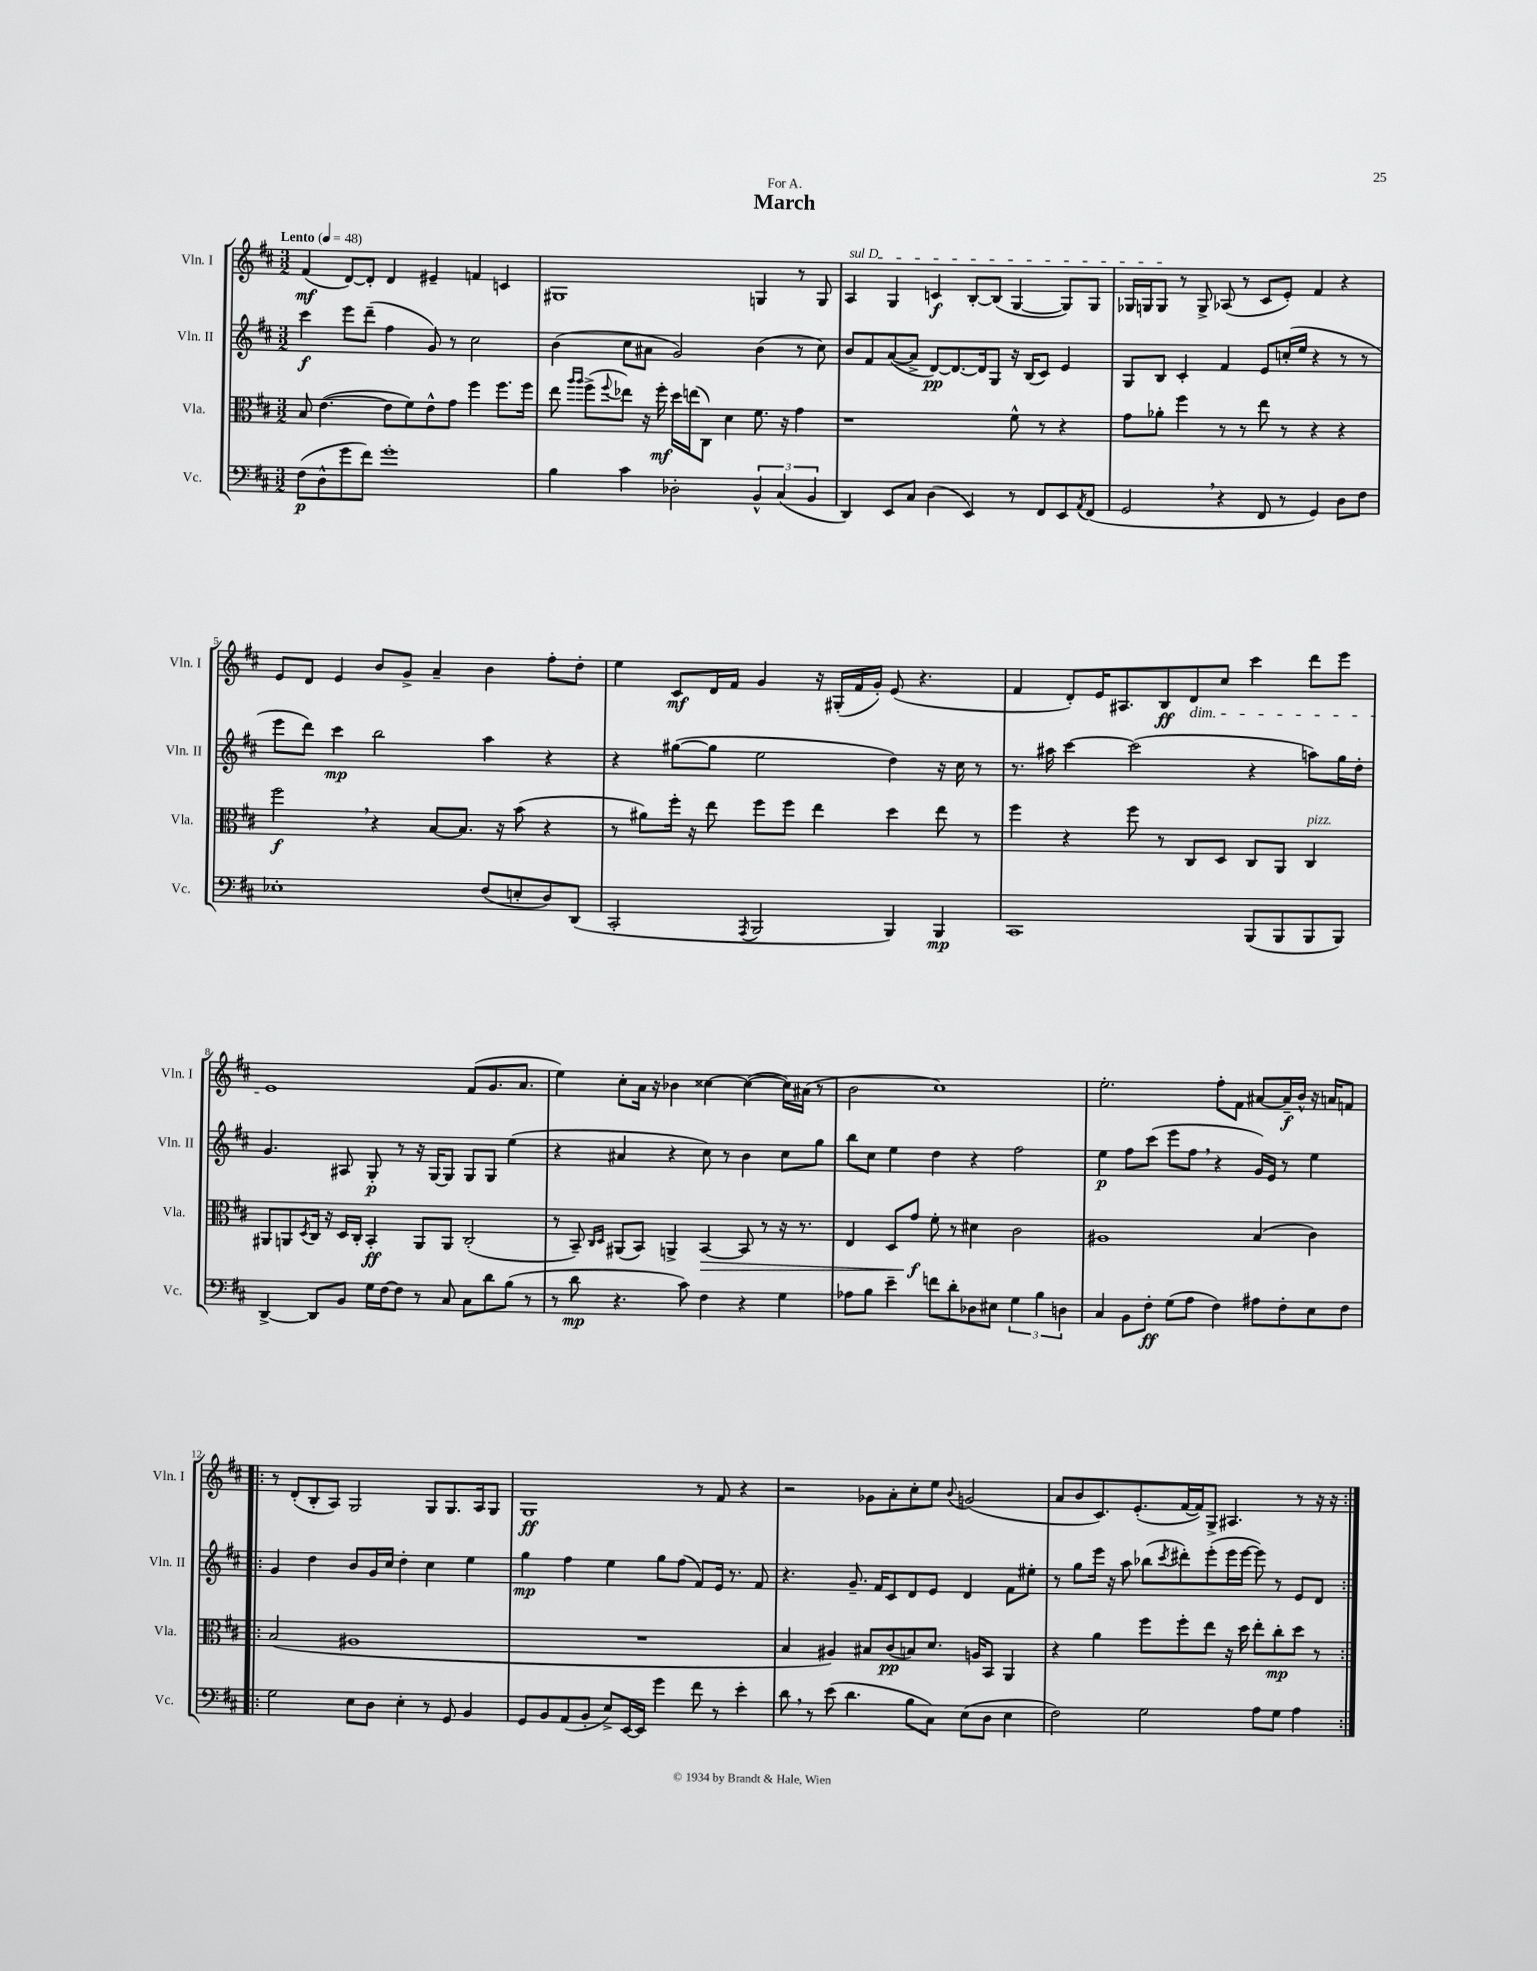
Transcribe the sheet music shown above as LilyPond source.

\header { title = "March" dedication = "For A." }
<<
\new StaffGroup <<
\new Staff = "s0" \with { instrumentName = "Vln. I" shortInstrumentName = "Vln. I" } {
    \clef treble \key d \major \numericTimeSignature \time 3/2 \tempo "Lento" 4 = 48
    fis'4\mf( d'8~) d'8-. d'4 eis'4-- f'4 c'4 |
    gis1 g4 r8 g8 |
    \once \override TextSpanner.bound-details.left.text = \markup { \italic "sul D" } a4\startTextSpan g4 c'4\f b8~-. b8( g4~ g8) g8 |
    ges16 g16 g8\stopTextSpan r8 g8-> aes8( r8 cis'8 e'8-.) fis'4 r4 |
    e'8 d'8 e'4 b'8 g'8-> a'4-- b'4 fis''8-. d''8-. |
    e''4 cis'8\mf d'16 fis'16 g'4 r16 gis16-.( fis'16 g'16-.) e'8( r4. |
    fis'4 d'8-.) e'16 ais8. b8\ff d'8\dim cis''8 cis'''4 d'''8 e'''8 |
    e'1\! fis'8( g'8. a'8. |
    e''4) cis''8-. a'16 r16 bes'4 cisis''4~ cisis''4~( cisis''16) ais'16( r8 |
    b'2 cis''1) |
    e''2.-. fis''8-. fis'8 ais'8~ ais'16--\f b'16-^ r16 a'16 f'8 |
    \repeat volta 2 { r8 d'8-.( b8-. a8) g2 g8 g8. a16 g8 |
    g1\ff r8 fis'8 r4 |
    r2 ges'8 a'8-. cis''8-. e''8 \appoggiatura { b'8 } g'2( |
    a'8 b'8 cis'8.) e'8.-.( fis'16~ fis'16) g8-> ais4. r8 r16 r16 | }
}
\new Staff = "s1" \with { instrumentName = "Vln. II" shortInstrumentName = "Vln. II" } {
    \clef treble \key d \major \numericTimeSignature \time 3/2
    cis'''4\f e'''8 d'''8--( fis''4 g'8) r8 cis''2 |
    b'4( cis''8 ais'8 g'2) b'4( r8 cis''8) |
    b'8 fis'8 a'8~( a'8-> d'8~\pp) d'8.~ d'16 g8 r16 b16( cis'8) e'4 |
    g8 b8 cis'4-. fis'4 e'8 c''16-.( e''16 r4 r8 r8 |
    e'''8 d'''8) cis'''4\mp b''2 a''4 r4 |
    r4 gis''8~( gis''8 e''2 d''4) r16 cis''16 r8 |
    r8. ais''16 cis'''4~ cis'''2( r4 a''8) g''16 d''16-. |
    g'4. ais8 g8-.\p r8 r16 g16~ g8 g8 g8 e''4( |
    r4 ais'4 r4 cis''8) r8 b'4 cis''8 g''8 |
    b''8 cis''8 e''4 d''4 r4 fis''2 |
    e''4\p fis''8 cis'''8( e'''8 fis''8 \breathe r4 g'16) e'16 r8 e''4 |
    \repeat volta 2 { g'4 d''4 b'8 g'16 cis''16 d''4-. cis''4 e''4 |
    g''4\mp fis''4 e''4 g''8 fis''8( fis'8) e'16 r8. fis'8 |
    r4. g'8.-- fis'16 cis'8 d'8 e'8 d'4 fis'8 eis''8-. |
    r8 g''8 e'''16 r16 a''8 bes''8( \acciaccatura { cis'''8 } dis'''8-.) e'''8-.( e'''16 e'''16~ e'''8) r8 e'8 d'8 | }
}
\new Staff = "s2" \with { instrumentName = "Vla." shortInstrumentName = "Vla." } {
    \clef alto \key d \major \numericTimeSignature \time 3/2
    b8 e'4.~( e'8 fis'8) e'8-^ g'8 fis''4 fis''8. fis''16 |
    e''8 \grace { a''16 a''16 } fis''8->( \appoggiatura { fis''8 } ees''8) r16 fis''16-.\mf d''16 e''16( cis8) d'4 fis'8. r16 g'4 |
    r1 fis'8-^ r8 r4 |
    g'8 aes'8-. fis''4 r8 r8 e''8 r8 r4 r4 |
    fis''2\f \breathe r4 b8~ b8. r16 b'8( r4 |
    r8 ais'8) fis''16-. r16 e''8 fis''8 fis''8 e''4 d''4 e''8 r8 |
    fis''4 r4 fis''8 r8 cis8 d8 cis8 a,8 cis4^\markup { \italic "pizz." } |
    ais,8 a,8 \acciaccatura { d8 } cis16 r16 d16 cis16-. b,4-.\ff a,8 a,8 cis2-.( |
    r8 b,8--) \grace { cis16 d16 } ais,8( b,8) a,4-> b,4~\> b,8 r8 r16 r8. |
    e4 d8 g'8\f\! fis'8-. r8 dis'4 cis'2 |
    ais1 b4( cis'4) |
    \repeat volta 2 { b2( ais1 |
    R1. |
    b4 ais4) bis8 cis'8\pp( b8) d'8. a16 b,8 a,4 |
    r4 a'4 fis''8 fis''8-. e''8 r16 d''16 e''8-. cis''8-.\mp d''8 r8 | }
}
\new Staff = "s3" \with { instrumentName = "Vc." shortInstrumentName = "Vc." } {
    \clef bass \key d \major \numericTimeSignature \time 3/2
    fis8\p( d8-^ g'8 fis'8) g'1-. |
    b4 cis'4 des2-. \tuplet 3/2 { b,4-^ cis4( b,4 } |
    d,4) e,8 cis8 d4( e,4) r8 fis,8 e,8 \acciaccatura { a,8 } fis,8( |
    g,2 \breathe r4 fis,8 r8 g,4) d8 fis8 |
    ees1-. fis8( e8-. d8) d,8( |
    cis,2-. \acciaccatura { a,,8 } b,,2 b,,4) b,,4\mp |
    cis,1 b,,8( b,,8 b,,8 b,,8) |
    d,4~-> d,8 b,8 g16 fis16~ fis8 r8 cis8 cis8 d'8 b8( r8 |
    r8 d'8\mp r4. cis'8) fis4 r4 g4 |
    aes8 b8 e'4-- f'8 d'8-. des8 eis8 \tuplet 3/2 { g4 b4 d4 } |
    cis4 b,8 fis8-.\ff g8( a8 fis4) ais8 fis8-. e8 fis8 |
    \repeat volta 2 { g2 e8 d8 e4-. r8 g,8 b,4 |
    g,8 b,8 a,8( b,8-. e8->) e,16~ e,16 g'4 fis'8 r8 e'4-. |
    d'8 \breathe r8 e'8( d'4. b8 cis8) e8( d8 e4 |
    fis2) g2 a8 g8 a4 | }
}
>>
>>
